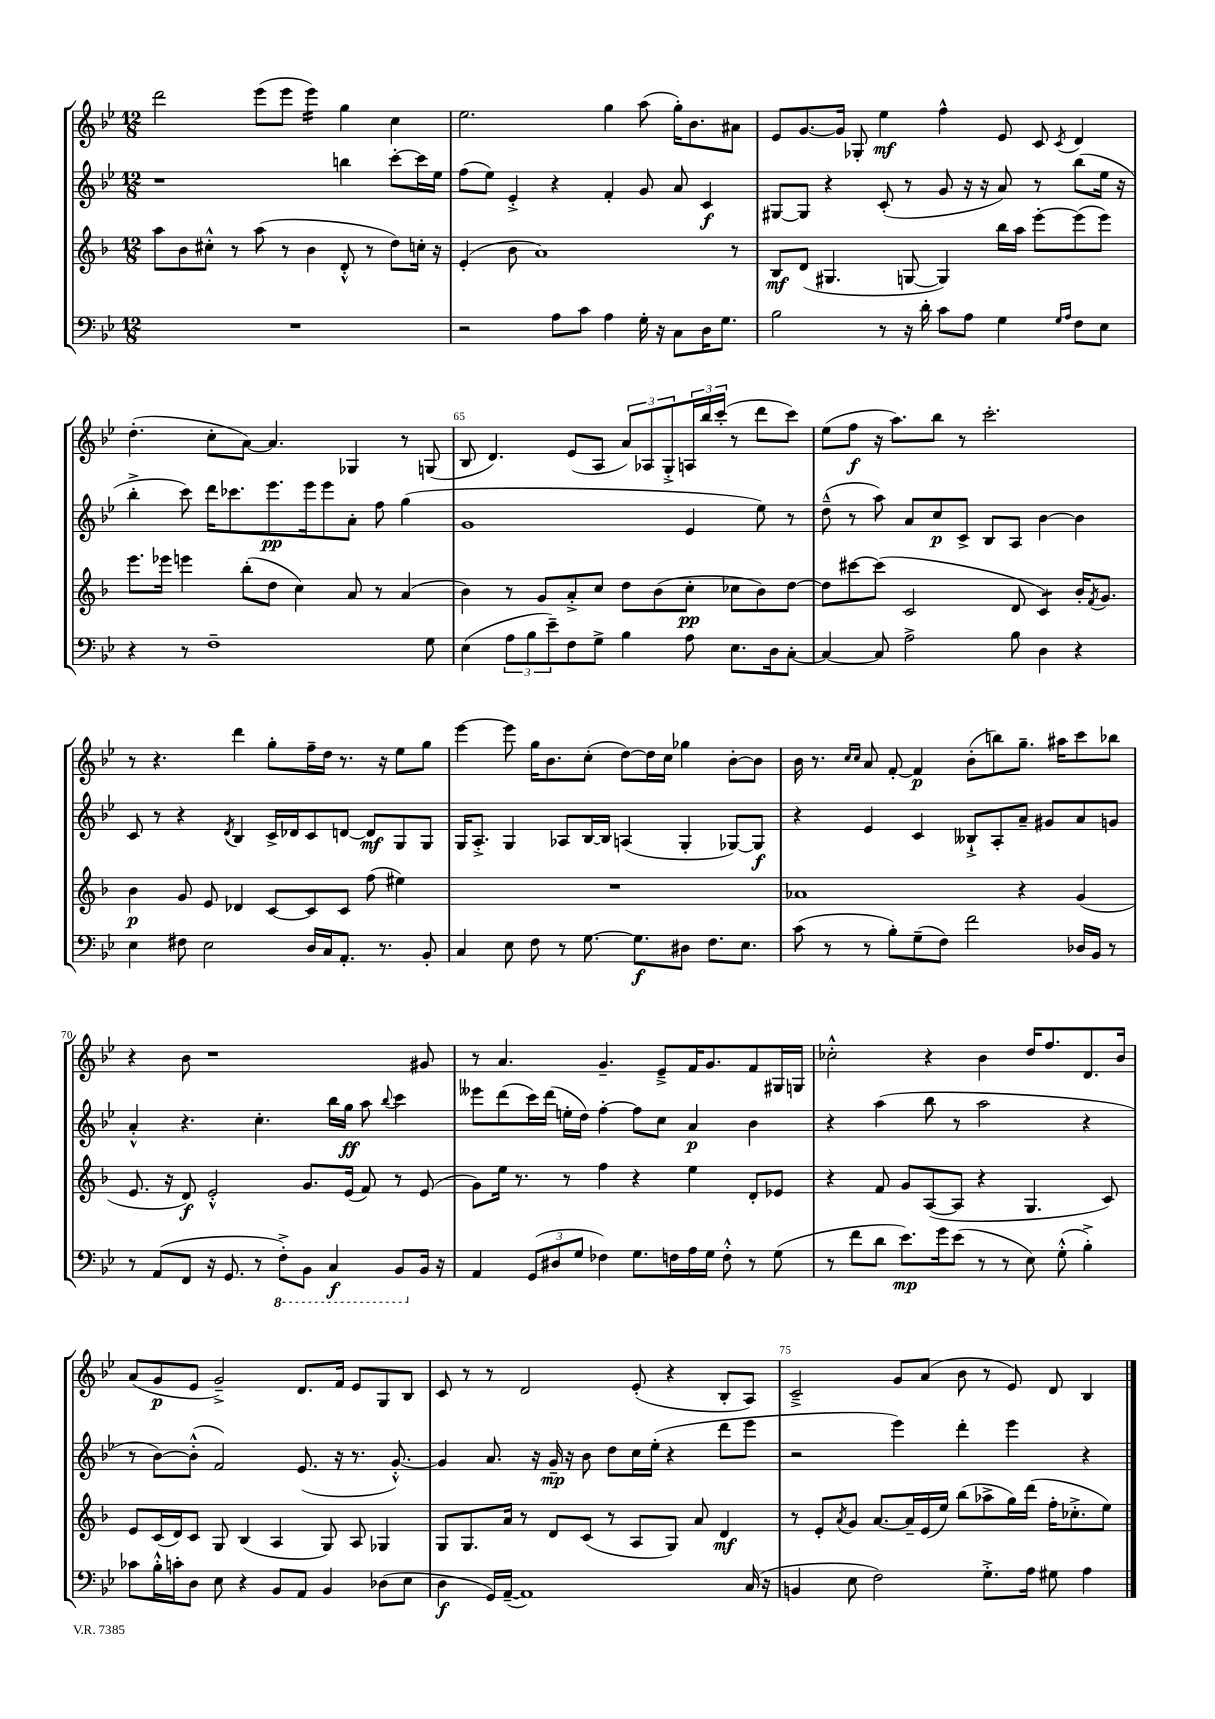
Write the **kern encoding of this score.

**kern	**kern	**kern	**kern
*staff4	*staff3	*staff2	*staff1
*clefF4	*clefG2	*clefG2	*clefG2
*k[b-e-]	*k[b-]	*k[b-e-]	*k[b-e-]
*M12/8	*M12/8	*M12/8	*M12/8
1.r	8aa	1r	2ddd
.	8b-	.	.
.	8cc#'^^	.	.
.	8r	.	.
.	(8aa	.	(8eee-
.	8r	.	8eee-
.	4b-	.	4eee-)
.	8d'^^	4bb	4gg
.	8r	.	.
.	8dd)	[8ccc'	4cc
.	16cc'	16ccc]	.
.	16r	16ee-	.
=	=	=	=
2r	(4e'	(8ff	2.ee-
.	.	8ee-)	.
.	8b-	4e-'^	.
.	1a)	.	.
8A	.	4r	.
8c	.	.	.
4A	.	4f'	4gg
16G'	.	8g	(8aa
16r	.	.	.
8C	.	8a	16gg')
.	.	.	8.b-
16D	.	4c	.
8.G	.	.	.
.	8r	.	8a#
=	=	=	=
2B-	8B-	[8G#	8e-
.	(8d	8G#]	[8.g
.	4.G#	4r	.
.	.	.	16g]
.	.	.	8G-'
8r	.	(8c'	4ee-
16r	[8G	8r	.
16d'	.	.	.
8c	4G])	8g	4ff^^
8A	.	16r	.
.	.	16r	.
4G	16bb-	8a)	8e-
.	16aa	.	.
.	[8eee'	8r	8c
16qqG	.	.	.
16qqA	.	.	8qc
8F	(8eee]	(8bb-	4d
8E-	8eee)	16ee-	.
.	.	16r	.
=	=	=	=
4r	8.eee	4bb-'^	(4.dd'
.	16eee-	.	.
8r	4eee	8ccc)	.
1F~	.	16ddd	8cc'
.	.	8.ccc-	.
.	(8bb-'	.	[8a)
.	8dd	8.eee-	4.a]
.	4cc)	.	.
.	.	16eee-	.
.	.	8eee-	.
.	8a	8a'	4G-
.	8r	8ff	.
.	(4a	(4gg	8r
8G	.	.	(8G
=	=	=	=
(4E-	4b-)	1g	8B-
.	.	.	4.d)
12A	8r	.	.
12B-	.	.	.
.	8g	.	.
12e-~)	.	.	.
8F	8a'^	.	(8e-
8G^	8cc	.	8A
4B-	8dd	.	12a)
.	.	.	12A-
.	(8b-	.	.
.	.	.	12G'^
8A	8cc'	4e-	24A
.	.	.	24bb-
.	.	.	(24ccc'
8.E-	8cc-	.	8r
.	8b-)	8ee-)	8ddd
16D	.	.	.
[8C'	[8dd	8r	8ccc)
=	=	=	=
4C_	8dd]	(8dd~^^	(8ee-
.	[8ccc#	8r	8ff
8C]	(8ccc#]	8aa)	16r
.	.	.	8.aa)
2A^	2c	8a	.
.	.	8cc	8bb-
.	.	8c^	8r
.	.	8B-	2.ccc'
8B-	8d	8A	.
4D	4c)	[4b-	.
4r	16b-'	4b-]	.
.	8qf	.	.
.	8.g	.	.
=	=	=	=
4E-	4b-	8c	8r
.	.	8r	4.r
8F#	8g	4r	.
2E-	8e	.	.
.	.	8qd	.
.	4d-	4B-	4ddd
.	[8c	16c^	8gg'
.	.	16d-	.
16D	8c]	8c	16ff~
16C	.	.	16dd
8.AA'	8c	[8d	8.r
.	(8ff	8d]	.
8.r	.	.	16r
.	4ee#)	8G	8ee-
8BB-'	.	8G	8gg
=	=	=	=
4C	1.r	16G	[4eee-
.	.	8.A'^	.
8E-	.	4G	8eee-]
8F	.	.	16gg
.	.	.	8.b-
8r	.	8A-	.
[8.G	.	[16B-	(8cc'
.	.	16B-]	.
.	.	(4A	[8dd)
8.G]	.	.	.
.	.	.	16dd]
.	.	.	16cc
8D#	.	4G'	4gg-
8.F	.	.	.
.	.	[8G-)	[8b-'
8.E-	.	.	.
.	.	8G-]	8b-]
=	=	=	=
(8c	1a-	4r	16b-
.	.	.	8.r
8r	.	.	.
.	.	.	16qqcc
.	.	.	16qqcc
8r	.	4e-	8a
8B-')	.	.	[8f'
(8G~	.	4c	4f]
8F)	.	.	.
2f	.	8B--`^	(8b-'
.	.	8A'	8bb)
.	4r	8a~	8.gg~
.	.	8g#	.
.	.	.	16aa#
16D-	(4g	8a	8ccc
16BB-	.	.	.
8r	.	8g	8bb-
=	=	=	=
8r	8.e	4a'^^	4r
(8AA	.	.	.
.	16r	.	.
8FF	8d)	4.r	8b-
16r	2e'^^	.	1r
8.GG	.	.	.
8r	.	4.cc'	.
8FF'^)	.	.	.
8BBB-	8.g	.	.
4CC	.	16bb-	.
.	(16e	16gg	.
.	8f)	8aa	.
.	.	8qqbb-	.
8BBB-	8r	4ccc	.
16BB-	(8e	.	8g#
16r	.	.	.
=	=	=	=
4AA	8g)	8eee--	8r
.	16ee	(8ddd	4.a
.	8.r	.	.
(12GG	.	16ccc)	.
.	.	(16ddd	.
12D#	.	.	.
.	8r	16ee'	.
12G	.	.	.
.	.	16dd)	.
4F-)	4ff	[4ff'	4.g~
8.G	4r	8ff]	.
.	.	8cc	8e-~^
16F	.	.	.
16A	4ee	4a	16f
16G	.	.	8.g
8F'^^	.	.	.
8r	8d'	4b-	8f
(8G	8e-	.	16G#
.	.	.	16G
=	=	=	=
8r	4r	4r	2cc-'^^
8f	.	.	.
8d	8f	(4aa	.
8.e-)	8g	.	.
.	([8A	8bb-	4r
16g	.	.	.
(8e-	8A]	8r	.
8r	4r	2aa	4b-
8r	.	.	.
8E-)	4.G	.	16dd
.	.	.	8.ff
(8G'^^	.	.	.
4B-'^)	.	4r	8.d
.	8c)	.	.
.	.	.	16b-
=	=	=	=
8c-	8e	8r	(8a
16B-'^^	(16c	[8b-)	8g
16c'	16d)	.	.
8D	8c	(8b-'^^]	8e-
8E-	8G	2f)	2g~^)
4r	(4B-	.	.
8BB-	4A	.	.
8AA	.	(8.e-	8.d
4BB-	8G)	.	.
.	.	16r	16f
.	8A	8.r	8e-
(8D-	4G-	.	8G
.	.	[8.g'^^)	.
8E-	.	.	8B-
=	=	=	=
4D	8G	4g]	8c
.	8.G	.	8r
16GG)	.	8.a	8r
([16AA~	16a	.	.
1AA])	8r	.	2d
.	.	16r	.
.	8d	16g~	.
.	.	16r	.
.	(8c	8b-	.
.	8r	8dd	.
.	8A	16cc	(8e-'
.	.	(16ee-'	.
.	8G)	4r	4r
.	8a	.	.
.	4d	8ddd	8B-'
(16C	.	8eee-	8A)
16r	.	.	.
=	=	=	=
4BB	8r	2r	2c~^
.	8e'	.	.
.	8qa	.	.
8E-	8g	.	.
2F)	[8.a	.	.
.	.	4eee-)	8g
.	16a~]	.	.
.	(16e	.	(8a
.	16ee)	.	.
.	(8bb-	4ddd'	8b-
8.G'^	8aa-^	.	8r
.	16gg)	4eee-	8e-)
16A	(16ddd	.	.
8G#	16ff'	.	8d
.	8.cc-'^	.	.
4A	.	4r	4B-
.	8ee)	.	.
==	==	==	==
*-	*-	*-	*-
